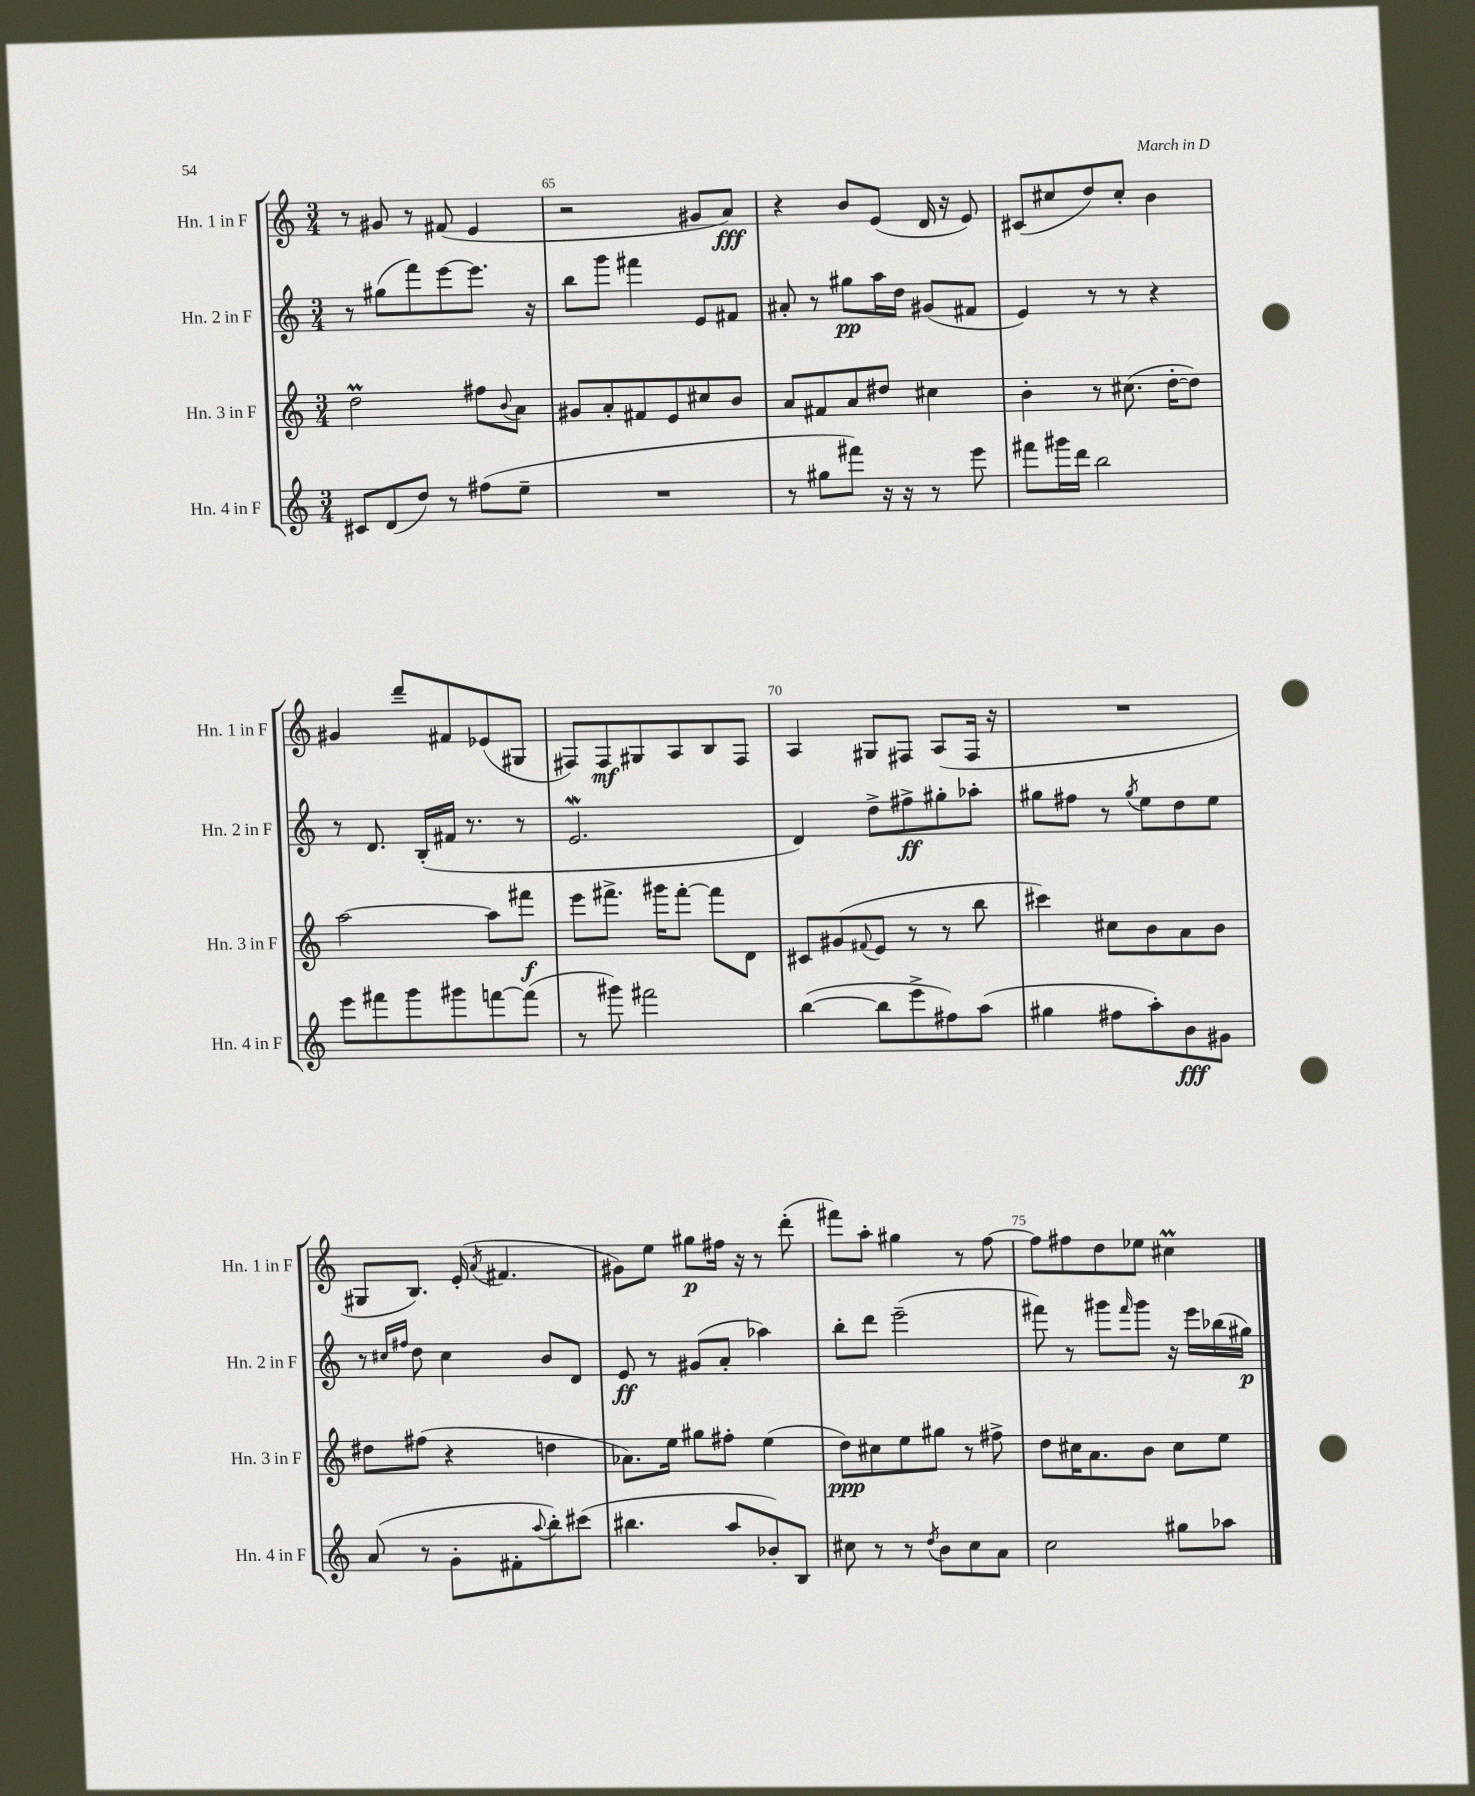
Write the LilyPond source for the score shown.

<<
\new StaffGroup <<
\new Staff = "s0" \with { instrumentName = "Hn. 1 in F" shortInstrumentName = "Hn. 1 in F" } {
    \clef treble \key c \major \numericTimeSignature \time 3/4
    r8 gis'8 r8 fis'8( e'4 |
    r2 gis'8 a'8\fff) |
    r4 b'8 e'8( d'16 r16 e'8) |
    cis'8( cis''8 d''8) cis''8-. b'4 |
    gis'4 d'''8-- fis'8 ees'8( gis8 |
    fis8) fis8\mf gis8 a8 b8 fis8 |
    a4 gis8 fis8 a8( fis16 r16 |
    R2. |
    gis8 b8.) e'16-.( \acciaccatura { a'8 } fis'4. |
    gis'8) e''8 gis''8\p fis''16 r16 r8 d'''8-.( |
    fis'''8) a''8-. gis''4 r8 f''8~ |
    f''8 fis''8 d''8 ees''8 cis''4\prall \bar "|." |
}
\new Staff = "s1" \with { instrumentName = "Hn. 2 in F" shortInstrumentName = "Hn. 2 in F" } {
    \clef treble \key c \major \numericTimeSignature \time 3/4
    r8 gis''8( f'''8) e'''8~ e'''8. r16 |
    b''8 g'''8 fis'''4 e'8 fis'8 |
    ais'8-. r8 gis''8\pp a''16 d''16 gis'8( fis'8 |
    e'4) r8 r8 r4 |
    r8 d'8. b16-.( fis'16 r8. r8 |
    e'2.\mordent |
    d'4) d''8-> fis''8->\ff gis''8-. aes''8-. |
    gis''8 fis''8 r8 \acciaccatura { gis''8 } e''8 d''8 e''8 |
    r8 \grace { cis''16 fis''16 } d''8 cis''4 b'8 d'8 |
    e'8\ff r8 gis'8( a'8-. aes''4) |
    b''8-. d'''8 e'''2--( |
    fis'''8) r8 gis'''8 \grace { fis'''16 } gis'''8 r16 e'''16 bes''16( gis''16\p) \bar "|." |
}
\new Staff = "s2" \with { instrumentName = "Hn. 3 in F" shortInstrumentName = "Hn. 3 in F" } {
    \clef treble \key c \major \numericTimeSignature \time 3/4
    d''2\prall fis''8 \appoggiatura { b'8 } a'8 |
    gis'8 a'8-. fis'8 e'8 cis''8 b'8 |
    a'8 fis'8 a'8 dis''8 cis''4 |
    b'4-. r8 cis''8.( d''16~-. d''8) |
    a''2~ a''8 fis'''8\f |
    e'''8 fis'''8.-> gis'''16 fis'''8~-. fis'''8 d'8 |
    cis'8 gis'8( \appoggiatura { fis'8 } e'8 r8 r8 b''8 |
    cis'''4) cis''8 b'8 a'8 b'8 |
    dis''8 fis''8( r4 d''4 |
    aes'8.) e''16 gis''8 fis''8-. e''4( |
    d''8\ppp) cis''8 e''8 gis''8 r8 fis''8-> |
    d''8 cis''16 a'8. b'8 cis''8 e''8 \bar "|." |
}
\new Staff = "s3" \with { instrumentName = "Hn. 4 in F" shortInstrumentName = "Hn. 4 in F" } {
    \clef treble \key c \major \numericTimeSignature \time 3/4
    cis'8 d'8( d''8) r8 fis''8( e''8-- |
    R2. |
    r8 gis''8 fis'''8) r16 r16 r8 e'''8 |
    fis'''8 gis'''16 d'''16 b''2 |
    e'''8 fis'''8 g'''8 gis'''8 f'''8~ f'''8( |
    r8 gis'''8) fis'''2 |
    b''4~( b''8 e'''8-> fis''8) a''8( |
    gis''4 fis''8 a''8-.) b'8\fff gis'8 |
    a'8( r8 g'8-. fis'8-. \appoggiatura { a''8 } b''8-.) cis'''8( |
    bis''4. a''8 bes'8-.) b8 |
    cis''8 r8 r8 \acciaccatura { d''8 } b'8 cis''8 a'8 |
    c''2 gis''8 aes''8 \bar "|." |
}
>>
>>
\layout { \context { \Score currentBarNumber = #64 \override BarNumber.break-visibility = ##(#f #t #t) barNumberVisibility = #(every-nth-bar-number-visible 5) } }
